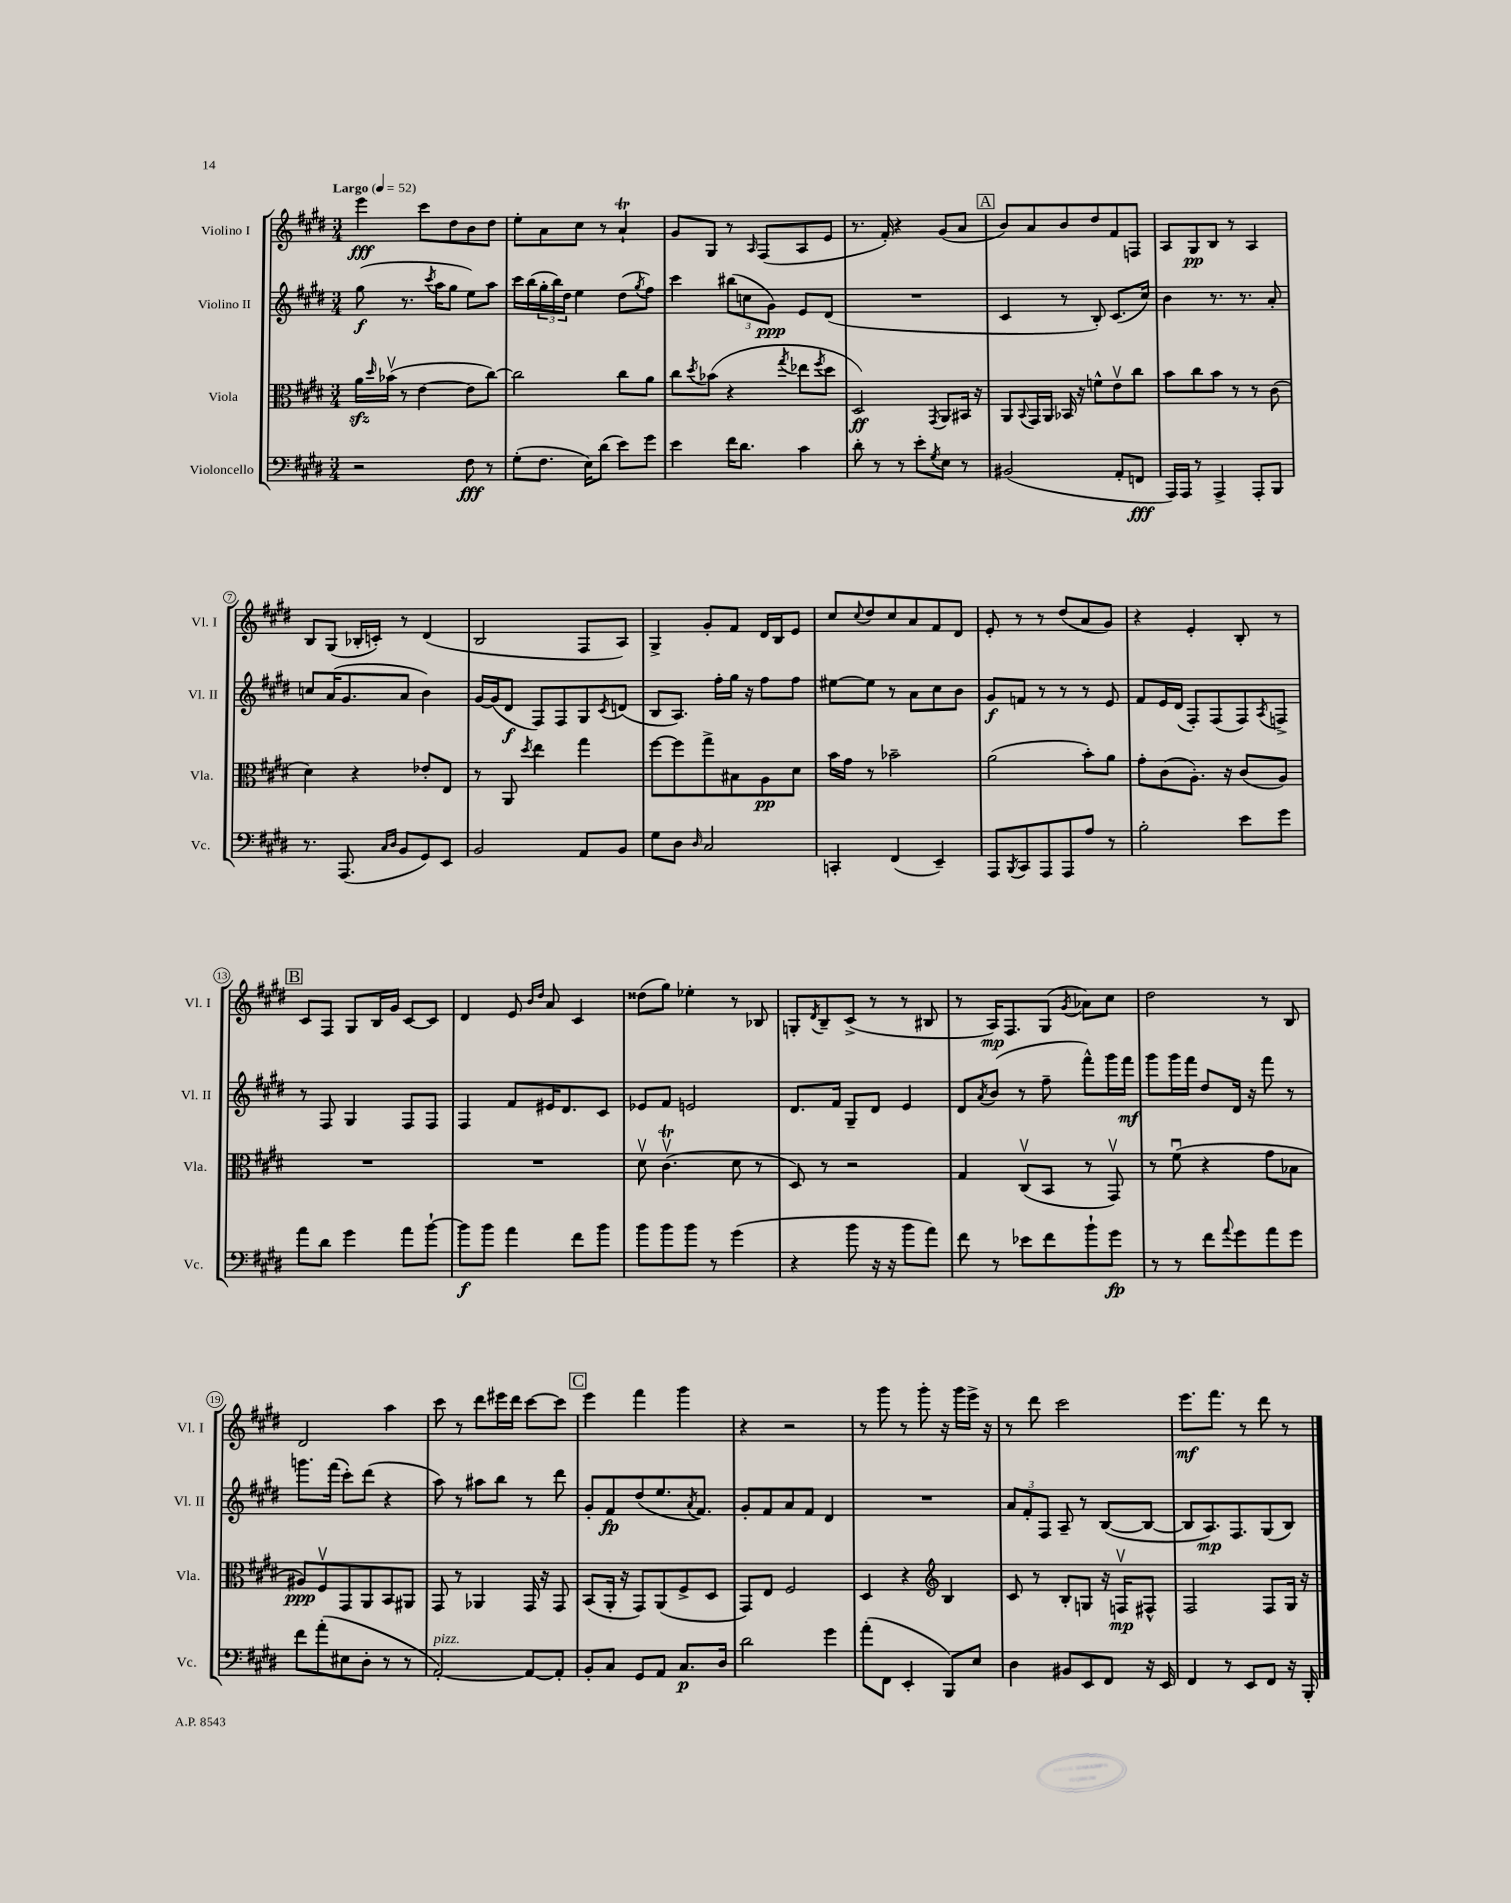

**kern	**kern	**kern	**kern
*staff4	*staff3	*staff2	*staff1
*clefF4	*clefC3	*clefG2	*clefG2
*k[f#c#g#d#]	*k[f#c#g#d#]	*k[f#c#g#d#]	*k[f#c#g#d#]
*M3/4	*M3/4	*M3/4	*M3/4
*MM52	*MM52	*MM52	*MM52
2r	16a	(8gg#	4eee
.	16qqdd#	.	.
.	(16b-v	.	.
.	8r	8.r	.
.	[4e	.	8ccc#
.	.	8qccc#	.
.	.	16aa	.
.	.	8gg#	8dd#
8F#	8e]	8ee)	8b
8r	[8cc#)	8aa	8dd#
=	=	=	=
(8G#'	2cc#]	16ccc#	8ee'
.	.	(16bb	.
8.F#	.	24gg#'	8a
.	.	24bb)	.
.	.	24dd#	.
.	.	4ee	8cc#
16E)	.	.	.
(8d#	.	.	8r
8e)	8cc#	(8dd#	4a`
.	.	8qgg#	.
8g#	8a	8ff#)	.
=	=	=	=
4e	8cc#	4ccc#	8g#
.	8qdd#	.	.
.	(8b-	.	8G#
16f#	4r	(12bb#	8r
8.d#	.	.	.
.	.	12cc	.
.	.	.	16qqA
.	.	.	(8F#
.	.	12g#)	.
.	8qgg#	.	.
4c#	8ee-	8e	8A
.	8qff#	.	.
.	8dd#	(8d#	8e
=	=	=	=
8d#'	2D#)	2.r	8.r
8r	.	.	.
.	.	.	16f#')
8r	.	.	4r
8e'	.	.	.
8qG#	8qGG#	.	.
8E	8AA	.	(8g#
8r	16BB#	.	8a
.	16r	.	.
=	=	=	=
(2BB#	8AA	4c#	8b)
.	8qqBB	.	.
.	16GG#	.	8a
.	16AA	.	.
.	16BB-	8r	8b
.	16r	.	.
.	8f^^	8B')	8dd#
8AA'	8ev	(8.c#	8f#
8FF	8cc#	.	8F
.	.	16cc#)	.
=	=	=	=
16AAA)	8b	4b	8A
16AAA	.	.	.
8r	8cc#	.	8G#
4AAA^	8b	8.r	8B
.	8r	.	8r
.	.	8.r	.
8AAA'	8r	.	4A
8BBB	(8c#	8a'	.
=	=	=	=
8.r	4d#)	8cc	8B
.	.	(16a	(8G#
(8.AAA	.	8.g#	.
.	4r	.	16B-'
.	.	.	16c')
16qqC#	.	.	.
16qqD#	.	.	.
8BB	.	8a	8r
8GG#)	8e-'	4b)	(4d#
8EE	8E	.	.
=	=	=	=
2BB	8r	[16g#	2B
.	.	(16g#]	.
.	8AA	8d#	.
.	8qdd#	.	.
.	4ee	8F#)	.
.	.	8F#	.
8AA	4gg#	8G#	8F#
.	.	8qc#	.
8BB	.	(8d	8A)
=	=	=	=
8G#	[8ff#	8B	4G#^
8D#	8ff#]	8.A)	.
16qqD#	.	.	.
2C#	8gg#^	.	8g#'
.	.	16ff#'	.
.	8B#	16gg#	8f#
.	.	16r	.
.	8A	8ff#	16d#
.	.	.	16B
.	8d#	8ff#	8e
=	=	=	=
4CC'	16b	[8ee#	8cc#
.	16g#	.	.
.	.	.	8qqcc#
.	8r	8ee#]	8dd#
(4FF#	2b-~	8r	8cc#
.	.	8a	8a
4EE~)	.	8cc#	8f#
.	.	8b	8d#
=	=	=	=
8AAA	(2a	8g#	8e'
8qBBB	.	.	.
8CC#	.	8f	8r
8AAA	.	8r	8r
8AAA	.	8r	(8dd#
8A	8b')	8r	8a
8r	8a	8e	8g#)
=	=	=	=
2B'	8g#'	8f#	4r
.	(8c#	16e	.
.	.	(16d#	.
.	8.A')	8F#')	4e'
.	.	(8F#	.
.	16r	.	.
8e	(8c#	8F#)	8B'
.	.	8qA	.
8g#	8A)	8F^	8r
=	=	=	=
8a	2.r	8r	8c#
8d#	.	8F#	8F#
4g#	.	4G#	8G#
.	.	.	16B
.	.	.	16g#
8a	.	8F#	[8c#
[8b`	.	8F#	8c#]
=	=	=	=
8b]	2.r	4F#	4d#
8b	.	.	.
4a	.	8f#	8e
.	.	.	16qqb
.	.	.	16qqdd#
.	.	16e#	8a
.	.	8.d#	.
8f#	.	.	4c#
8b	.	8c#	.
=	=	=	=
8b	8d#v	8e-	(8dd##
8b	(4.c#v	8f#	8gg#)
8b	.	2e	4ee-'
8r	.	.	.
(4g#	8d#	.	8r
.	8r	.	8B-
=	=	=	=
4r	8D#)	8.d#	8G'
.	.	.	8qd#
.	8r	.	8B~
.	.	16f#	.
8b	2r	8G#~	(8c#^
16r	.	8d#	8r
16r	.	.	.
8b	.	4e	8r
8a)	.	.	8B#
=	=	=	=
8f#	4G#	8d#	8r
.	.	8qa	.
8r	.	(8b	16A)
.	.	.	8.F#
8e-	(8C#v	8r	.
8f#	8BB	8ff#~	(8G#
.	.	.	8qg#
8b`	8r	8fff#^^)	8a-)
8g#	8GG#v)	16ggg#	8cc#
.	.	16fff#	.
=	=	=	=
8r	8r	8ggg#	2dd#
8r	(8f#u	16ggg#	.
.	.	16fff#	.
8f#	4r	8dd#	.
8qqa	.	.	.
8g#	.	16d#	.
.	.	16r	.
8a	8g#	8fff#	8r
8g#	8B-	8r	8B
=	=	=	=
8f#	8A#)	8.ggg	2d#
(8a'	8F#v	.	.
.	.	(16fff#	.
8E#	8GG#	8ccc#')	.
8D#'	8AA	(8ddd#	.
8r	8BB	4r	4aa
8r	8AA#	.	.
=	=	=	=
[2AA')	8GG#	8aa)	8ccc#
.	8r	8r	8r
.	4AA-	8aa#	8ddd#
.	.	8bb	16eee#
.	.	.	16ddd#
8AA_	16GG#	8r	[8ccc#
.	16r	.	.
8AA']	8GG#	8ddd#	8ccc#]
=	=	=	=
8BB'	(8BB	8g#'	4eee
8C#	16AA'	8f#	.
.	16r	.	.
8GG#	8GG#)	(8dd#	4fff#
8AA	(8AA	8.ee	.
8.C#	8F#^	.	4ggg#
.	.	8qa	.
.	.	8.f#)	.
.	8D#	.	.
16D#	.	.	.
=	=	=	=
2d#	8GG#)	8g#'	4r
.	8E	8f#	.
.	2F#	8a	2r
.	.	8f#	.
4g#	.	4d#	.
=	=	=	=
(8a'	4D#	2.r	8r
8FF#	.	.	8ggg#
4EE'	4r	.	8r
.	.	.	8ggg#'
*	*clefG2	*	*
8BBB)	4B	.	16r
.	.	.	16ggg#
8E	.	.	16eee^
.	.	.	16r
=	=	=	=
4D#	8c#	12a	8r
.	.	12f#'	.
.	8r	.	8ddd#
.	.	12F#	.
8BB#	8B'	8A~	2ccc#
8EE	8G	8r	.
8FF#	16r	([8B	.
.	16Fv	.	.
16r	8F#^^	8B_	.
16EE	.	.	.
=	=	=	=
4FF#	2F#	8B]	8.eee
.	.	8.A)	.
.	.	.	8.fff#
8r	.	.	.
.	.	8.F#	.
8EE	.	.	8r
8FF#	8F#	(8G#	8ddd#
16r	16G#	8B)	8r
16BBB'	16r	.	.
==	==	==	==
*-	*-	*-	*-
